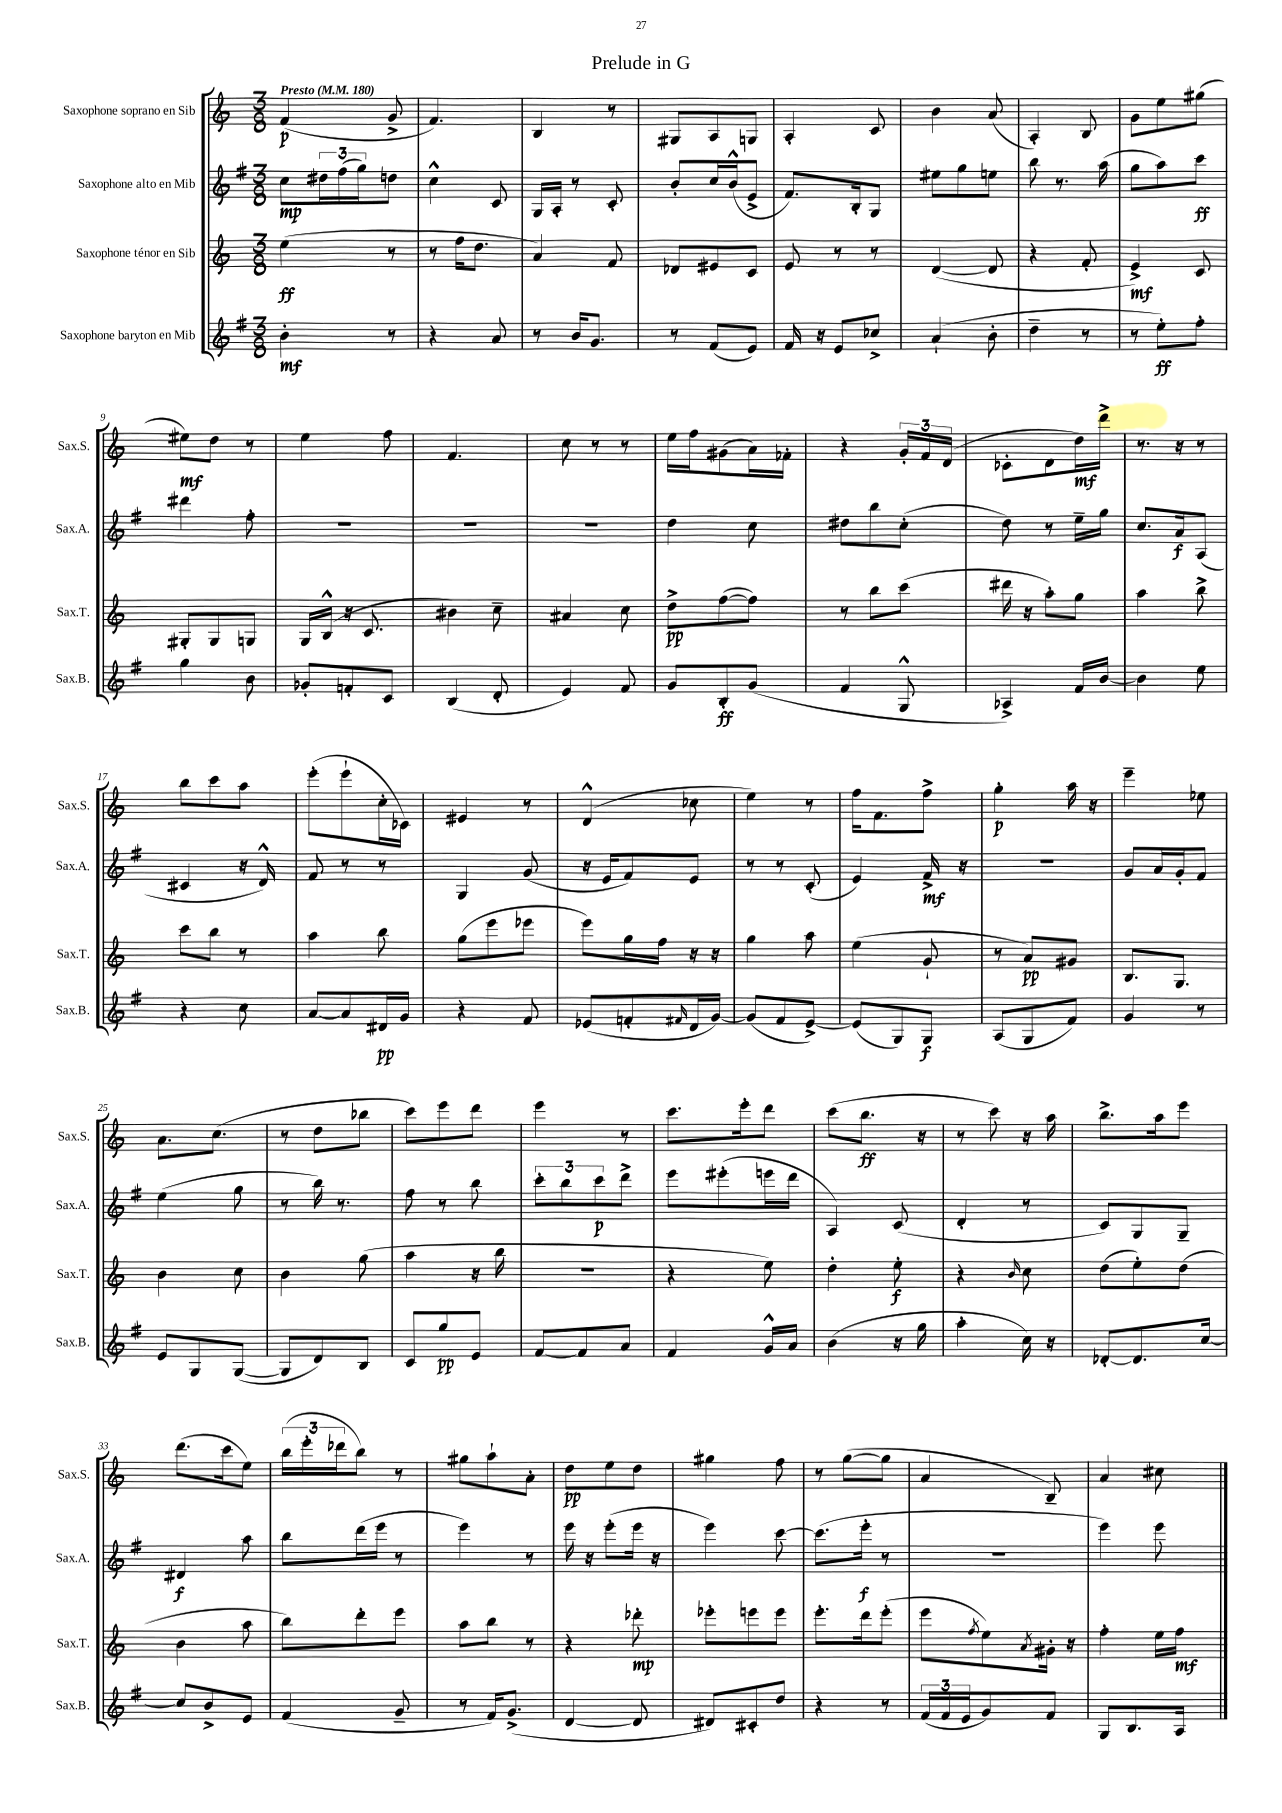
\header { title = "Prelude in G" }
<<
\new StaffGroup <<
\new Staff = "s0" \with { instrumentName = "Saxophone soprano en Sib" shortInstrumentName = "Sax.S." } {
    \clef treble \key c \major \numericTimeSignature \time 3/8 \tempo "Presto" 4 = 180
    f'4\p( g'8-> |
    f'4.) |
    b4 r8 |
    gis8 a8 g8 |
    a4-. c'8 |
    b'4 a'8( |
    a4-.) b8 |
    g'8 e''8 gis''8( |
    eis''8\mf) d''8 r8 |
    e''4 f''8 |
    f'4. |
    c''8 r8 r8 |
    e''16 f''16 gis'8( a'16) fes'16-. |
    r4 \tuplet 3/2 { g'16-. f'16 d'16( } |
    ces'8-. d'8 d''16\mf) d'''16-> |
    r8. r16 r8 |
    b''8 c'''8 a''8 |
    e'''8-.( e'''8-! c''16-. ces'16) |
    eis'4 r8 |
    d'4-^( ces''8 |
    e''4) r8 |
    f''16 f'8. f''8-> |
    g''4-.\p a''16 r16 |
    e'''4-- ees''8 |
    a'8. c''8.( |
    r8 d''8 bes''8 |
    c'''8) e'''8 d'''8 |
    e'''4 r8 |
    c'''8. e'''16-. d'''8 |
    c'''8( b''8.\ff r16 |
    r8 c'''8) r16 a''16 |
    b''8.-> a''16 e'''8 |
    d'''8.( c'''16 e''8) |
    \tuplet 3/2 { b''16( e'''16-. des'''16 } b''8) r8 |
    gis''8 a''8-! a'8-. |
    d''8\pp e''8 d''8 |
    gis''4 f''8 |
    r8 g''8~( g''8 |
    a'4 b8--) |
    a'4 cis''8 \bar "|." |
}
\new Staff = "s1" \with { instrumentName = "Saxophone alto en Mib" shortInstrumentName = "Sax.A." } {
    \clef treble \key g \major \numericTimeSignature \time 3/8
    c''8\mp \tuplet 3/2 { dis''16 fis''16( g''16) } d''8 |
    c''4-^ c'8 |
    g16 a16-. r8 c'8-. |
    b'8-. c''16 b'16-^( e'8-> |
    fis'8.) b16-. g8 |
    eis''8 g''8 e''8 |
    b''8 r8. a''16( |
    g''8 a''8) c'''8\ff |
    dis'''4 fis''8-. |
    R4. |
    R4. |
    R4. |
    d''4 c''8 |
    dis''8 b''8 c''8-.( |
    d''8) r8 e''16-- g''16 |
    c''8. a'16\f a8( |
    cis'4 r16 d'16-^) |
    fis'8 r8 r8 |
    g4 g'8( |
    r16 e'16 fis'8) e'8 |
    r8 r8 c'8-.( |
    e'4) fis'16->\mf r16 |
    R4. |
    g'8 a'16 g'16-. fis'8 |
    e''4( g''8 |
    r8 b''16) r8. |
    fis''8 r8 b''8 |
    \tuplet 3/2 { c'''8-. b''8 c'''8\p } d'''8-> |
    e'''8 eis'''8-.( e'''16 d'''16 |
    a4) c'8( |
    d'4-. r8 |
    c'8) g8 g8-- |
    dis'4\f a''8 |
    b''8 d'''16( e'''16 r8 |
    e'''4) r8 |
    e'''16 r16 e'''8-.( e'''16 r16 |
    e'''4) c'''8~ |
    c'''8.( e'''16-.\f r8 |
    r4. |
    e'''4) e'''8 \bar "|." |
}
\new Staff = "s2" \with { instrumentName = "Saxophone ténor en Sib" shortInstrumentName = "Sax.T." } {
    \clef treble \key c \major \numericTimeSignature \time 3/8
    e''4\ff( r8 |
    r8 f''16 d''8. |
    a'4) f'8 |
    des'8 eis'8 c'8 |
    e'8 r8 r8 |
    d'4~( d'8 |
    r4 f'8-. |
    e'4->\mf) c'8 |
    gis8-. gis8 g8 |
    g16 b16-^( r16 c'8. |
    bis'4) c''8-- |
    ais'4 c''8 |
    d''8->\pp f''8~( f''8) |
    r8 b''8 c'''8( |
    dis'''16 r16 a''8-.) g''8 |
    a''4 b''8-> |
    c'''8 b''8 r8 |
    a''4 b''8 |
    g''8( e'''8 ees'''8 |
    e'''8) g''16 f''16 r16 r16 |
    g''4 a''8 |
    e''4( g'8-! |
    r8 a'8\pp) gis'8 |
    b8. g8. |
    b'4 c''8 |
    b'4 g''8( |
    a''4 r16 b''16 |
    R4. |
    r4 e''8) |
    d''4-. e''8-.\f |
    r4 \grace { b'16 } c''8 |
    d''8( e''8-.) d''8( |
    b'4 a''8 |
    b''8) d'''8-. e'''8 |
    a''8 b''8 r8 |
    r4 des'''8-.\mp |
    ees'''8-. e'''8 e'''8 |
    e'''8.-. d'''16 e'''8-.( |
    e'''8 \acciaccatura { f''8 } e''8) \acciaccatura { a'8 } gis'16-. r16 |
    f''4-. e''16 f''16\mf \bar "|." |
}
\new Staff = "s3" \with { instrumentName = "Saxophone baryton en Mib" shortInstrumentName = "Sax.B." } {
    \clef treble \key g \major \numericTimeSignature \time 3/8
    b'4-.\mf r8 |
    r4 a'8 |
    r8 b'16 g'8. |
    r8 fis'8( e'8) |
    fis'16 r16 e'8 ces''8-> |
    a'4-!( b'8-. |
    d''4-- r8 |
    r8 e''8-.\ff) fis''8-. |
    g''4 b'8 |
    ges'8-. f'8-. c'8 |
    b4( d'8-. |
    e'4) fis'8 |
    g'8 b8-.\ff g'8( |
    fis'4 g8-^ |
    aes4->) fis'16 b'16~ |
    b'4 e''8 |
    r4 c''8 |
    a'8~ a'8 dis'16\pp g'16 |
    r4 fis'8 |
    ees'8( f'8-. \grace { fis'16 } d'16 g'16~) |
    g'8( fis'8 e'8~->) |
    e'8( g8) g8\f |
    a8( g8 fis'8) |
    g'4 r8 |
    e'8 g8 g8~( |
    g8 d'8) b8 |
    c'8 g''8\pp e'8 |
    fis'8~ fis'8 a'8 |
    fis'4 g'16-^ a'16 |
    b'4( r16 g''16 |
    a''4-. c''16) r16 |
    des'8~-. des'8. c''16~ |
    c''8 b'8-> e'8 |
    fis'4( g'8-- |
    r8 fis'16) g'8.->( |
    d'4~ d'8 |
    dis'8) cis'8-. d''8 |
    r4 r8 |
    \tuplet 3/2 { fis'16( fis'16 e'16 } g'8) fis'8 |
    g8 b8. a16 \bar "|." |
}
>>
>>
